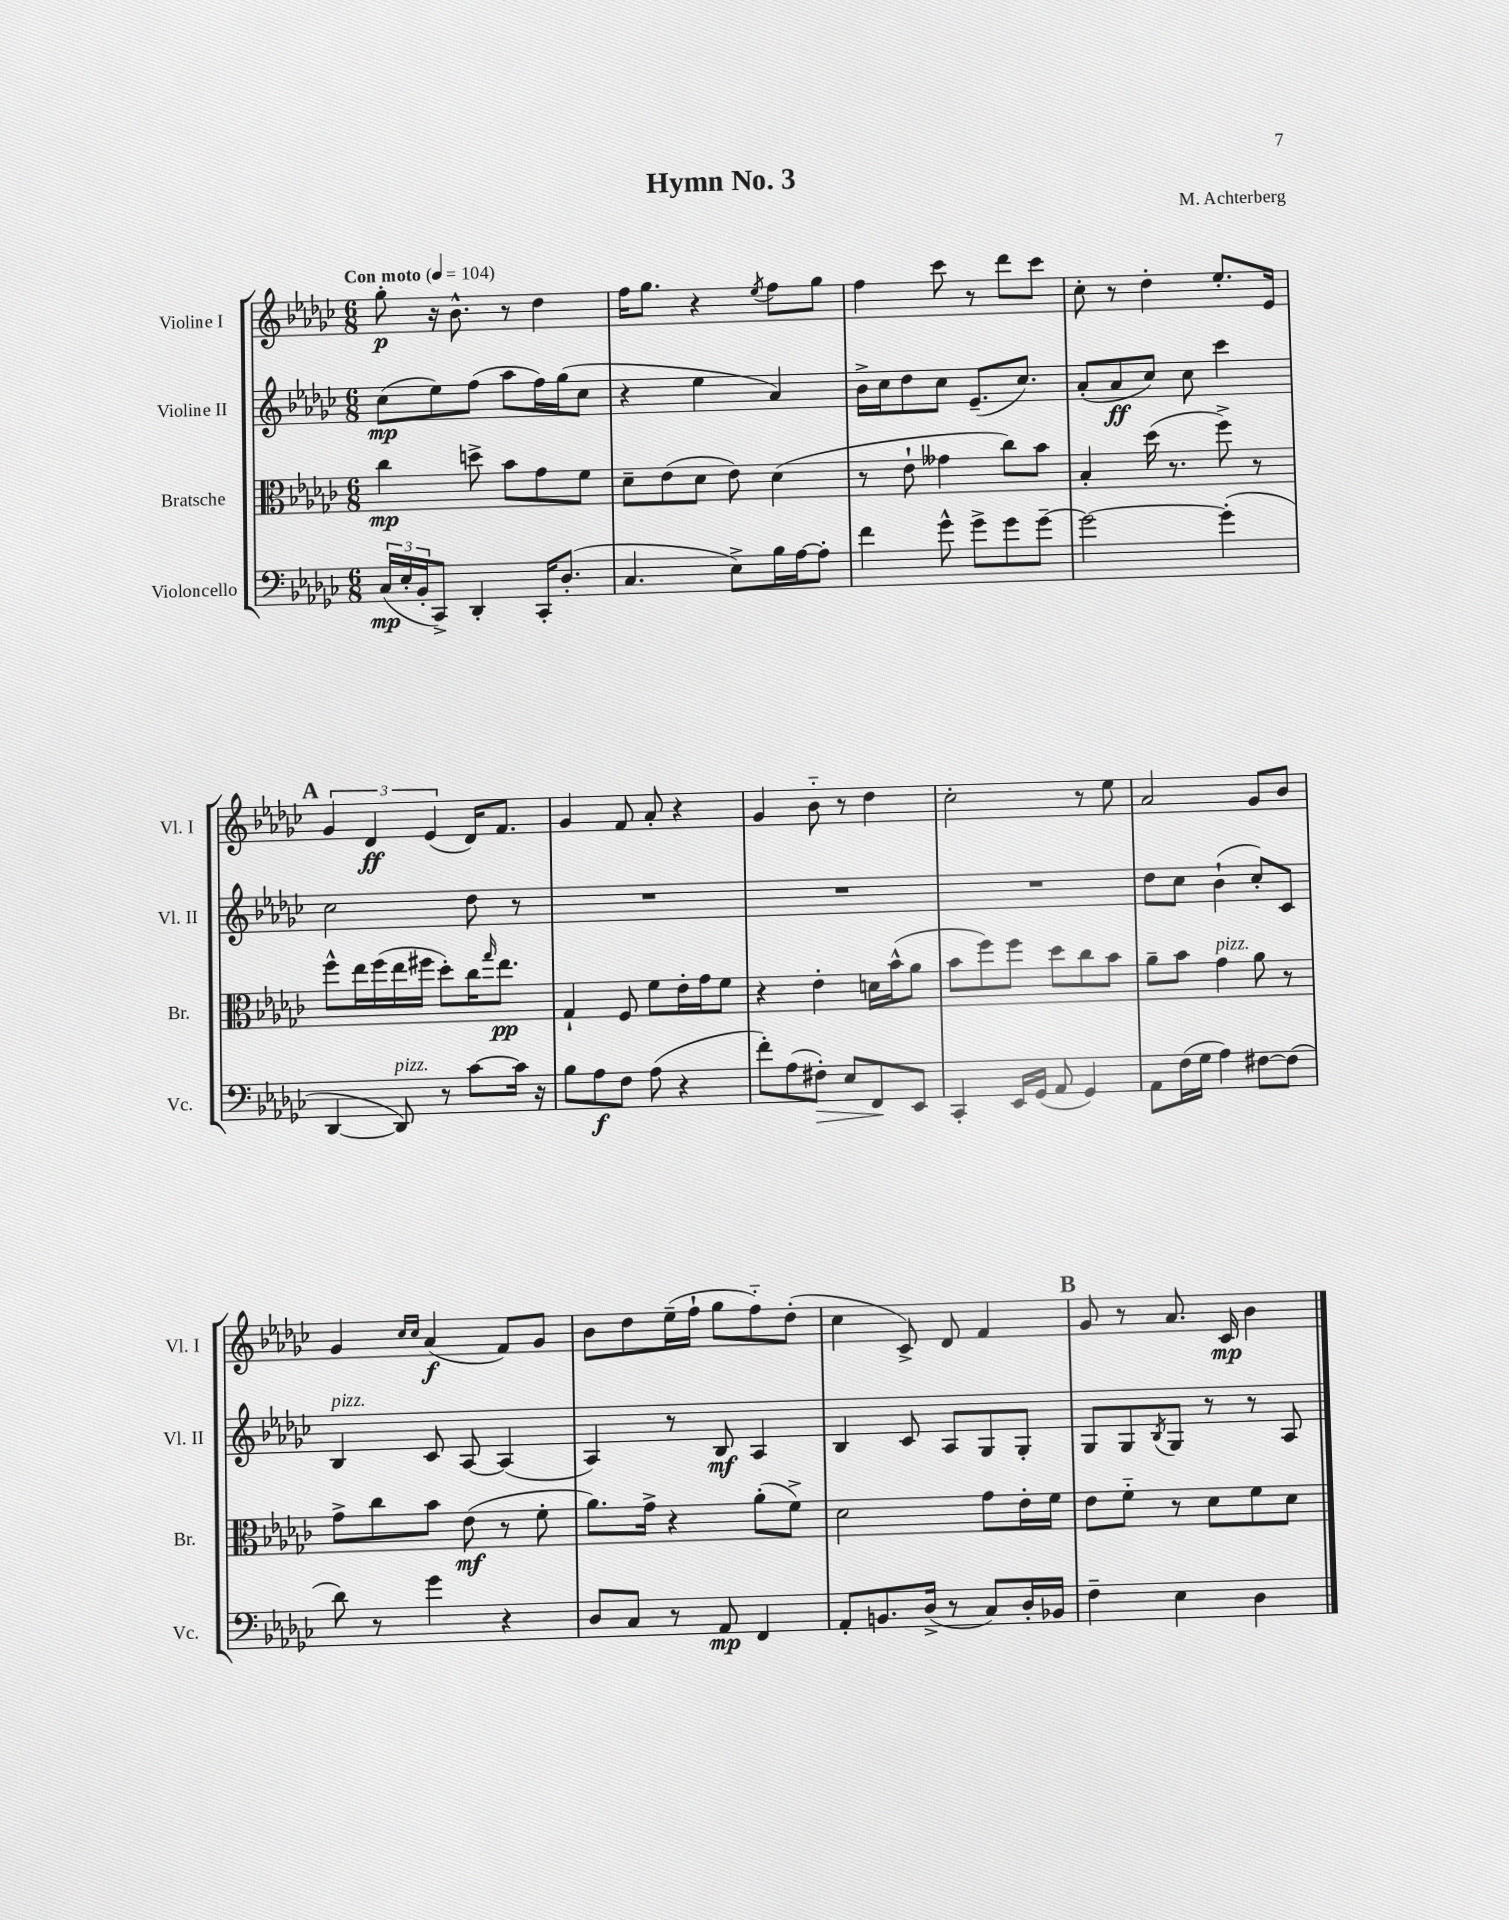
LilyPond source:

\header { title = "Hymn No. 3" composer = "M. Achterberg" }
<<
\new StaffGroup <<
\new Staff = "s0" \with { instrumentName = "Violine I" shortInstrumentName = "Vl. I" } {
    \clef treble \key ges \major \numericTimeSignature \time 6/8 \tempo "Con moto" 4 = 104
    ges''8-.\p r16 bes'8.-^ r8 des''4 |
    f''16 ges''8. r4 \acciaccatura { ees''8 } f''8 ges''8 |
    f''4 ces'''8 r8 des'''8 ces'''8 |
    ces''8-. r8 des''4-. ees''8.-. ees'16 |
    \mark \markup { \bold "A" } \tuplet 3/2 { ges'4 des'4\ff ees'4( } des'16) f'8. |
    ges'4 f'8 aes'8-. r4 |
    ges'4 bes'8-_ r8 des''4 |
    ces''2-. r8 ees''8 |
    aes'2 ges'8 bes'8 |
    ges'4 \grace { ces''16 ces''16 } aes'4\f( f'8) ges'8 |
    bes'8 des''8 ees''16--( f''16-! ges''8 f''8-_) des''8-.( |
    ces''4 ces'8->) des'8 f'4 |
    \mark \markup { \bold "B" } ges'8 r8 aes'8. ces'16\mp bes'4 \bar "|." |
}
\new Staff = "s1" \with { instrumentName = "Violine II" shortInstrumentName = "Vl. II" } {
    \clef treble \key ges \major \numericTimeSignature \time 6/8
    ces''8\mp( ees''8) f''8( aes''8 f''16) ges''16( ces''8 |
    r4 ees''4 aes'4) |
    bes'16-> ces''16 des''8 ces''8 ees'8.--( ces''8.) |
    aes'8-.( aes'8\ff ces''8) ces''8 ces'''4 |
    \mark \markup { \bold "A" } ces''2 des''8 r8 |
    R2. |
    R2. |
    R2. |
    des''8 ces''8 bes'4-!( ces''8-.) ces'8 |
    bes4^\markup { \italic "pizz." } ces'8 aes8~ aes4( |
    aes4) r8 bes8\mf aes4 |
    bes4 ces'8 aes8 ges8 ges8-. |
    \mark \markup { \bold "B" } ges8 ges8 \acciaccatura { bes8 } ges8 r8 r8 aes8 \bar "|." |
}
\new Staff = "s2" \with { instrumentName = "Bratsche" shortInstrumentName = "Br." } {
    \clef alto \key ges \major \numericTimeSignature \time 6/8
    ces''4\mp d''8-> bes'8 ges'8 f'8 |
    des'8-- ees'8( des'8 ees'8) des'4( |
    r8 ees'8-! geses'4 ces''8) bes'8 |
    bes4-. des''16( r8. f''8->) r8 |
    \mark \markup { \bold "A" } f''8-^ ees''16 f''16( ees''16 fis''16 des''8-.) ces''16 \grace { ges''16 } ees''8.\pp |
    ges4-! f8 f'8 ees'16-. ges'16 f'8 |
    r4 ees'4-. d'16 bes'16-^( aes'8 |
    bes'8 f''8) f''8 des''8 ces''8 bes'8 |
    aes'8-- bes'8 ges'4^\markup { \italic "pizz." } aes'8 r8 |
    ges'8-> ces''8 bes'8 ees'8\mf( r8 f'8-. |
    aes'8.) ges'16-> r4 aes'8-.( f'8->) |
    des'2 ges'8 ees'16-. f'16 |
    \mark \markup { \bold "B" } ees'8 f'8-_ r8 des'8 f'8 des'8 \bar "|." |
}
\new Staff = "s3" \with { instrumentName = "Violoncello" shortInstrumentName = "Vc." } {
    \clef bass \key ges \major \numericTimeSignature \time 6/8
    \tuplet 3/2 { ces16\mp( ees16-. bes,16-. } ces,8->) des,4-. ces,16-. des8.-.( |
    ces4. ees8->) bes16 aes16~ aes8-. |
    f'4 ges'8-^ ges'8-> ges'8 ges'8~-- |
    ges'2~ ges'4-.( |
    \mark \markup { \bold "A" } des,4~ des,8^\markup { \italic "pizz." }) r8 ces'8~ ces'16 r16 |
    bes8 aes8\f f8 aes8( r4 |
    f'8-.) aes8( fis8-.\>) ees8 f,8\! ees,8 |
    ces,4-. ees,16 ges,16( aes,8 ges,4) |
    aes,8 f16( ges16 aes4) fis8~ fis8( |
    des'8) r8 ges'4 r4 |
    des8 ces8 r8 aes,8\mp f,4 |
    aes,8-. b,8. des16->( r8 ces8) des16-. bes,16 |
    \mark \markup { \bold "B" } f4-- ees4 des4 \bar "|." |
}
>>
>>
\layout { \context { \Score \remove "Bar_number_engraver" } }
